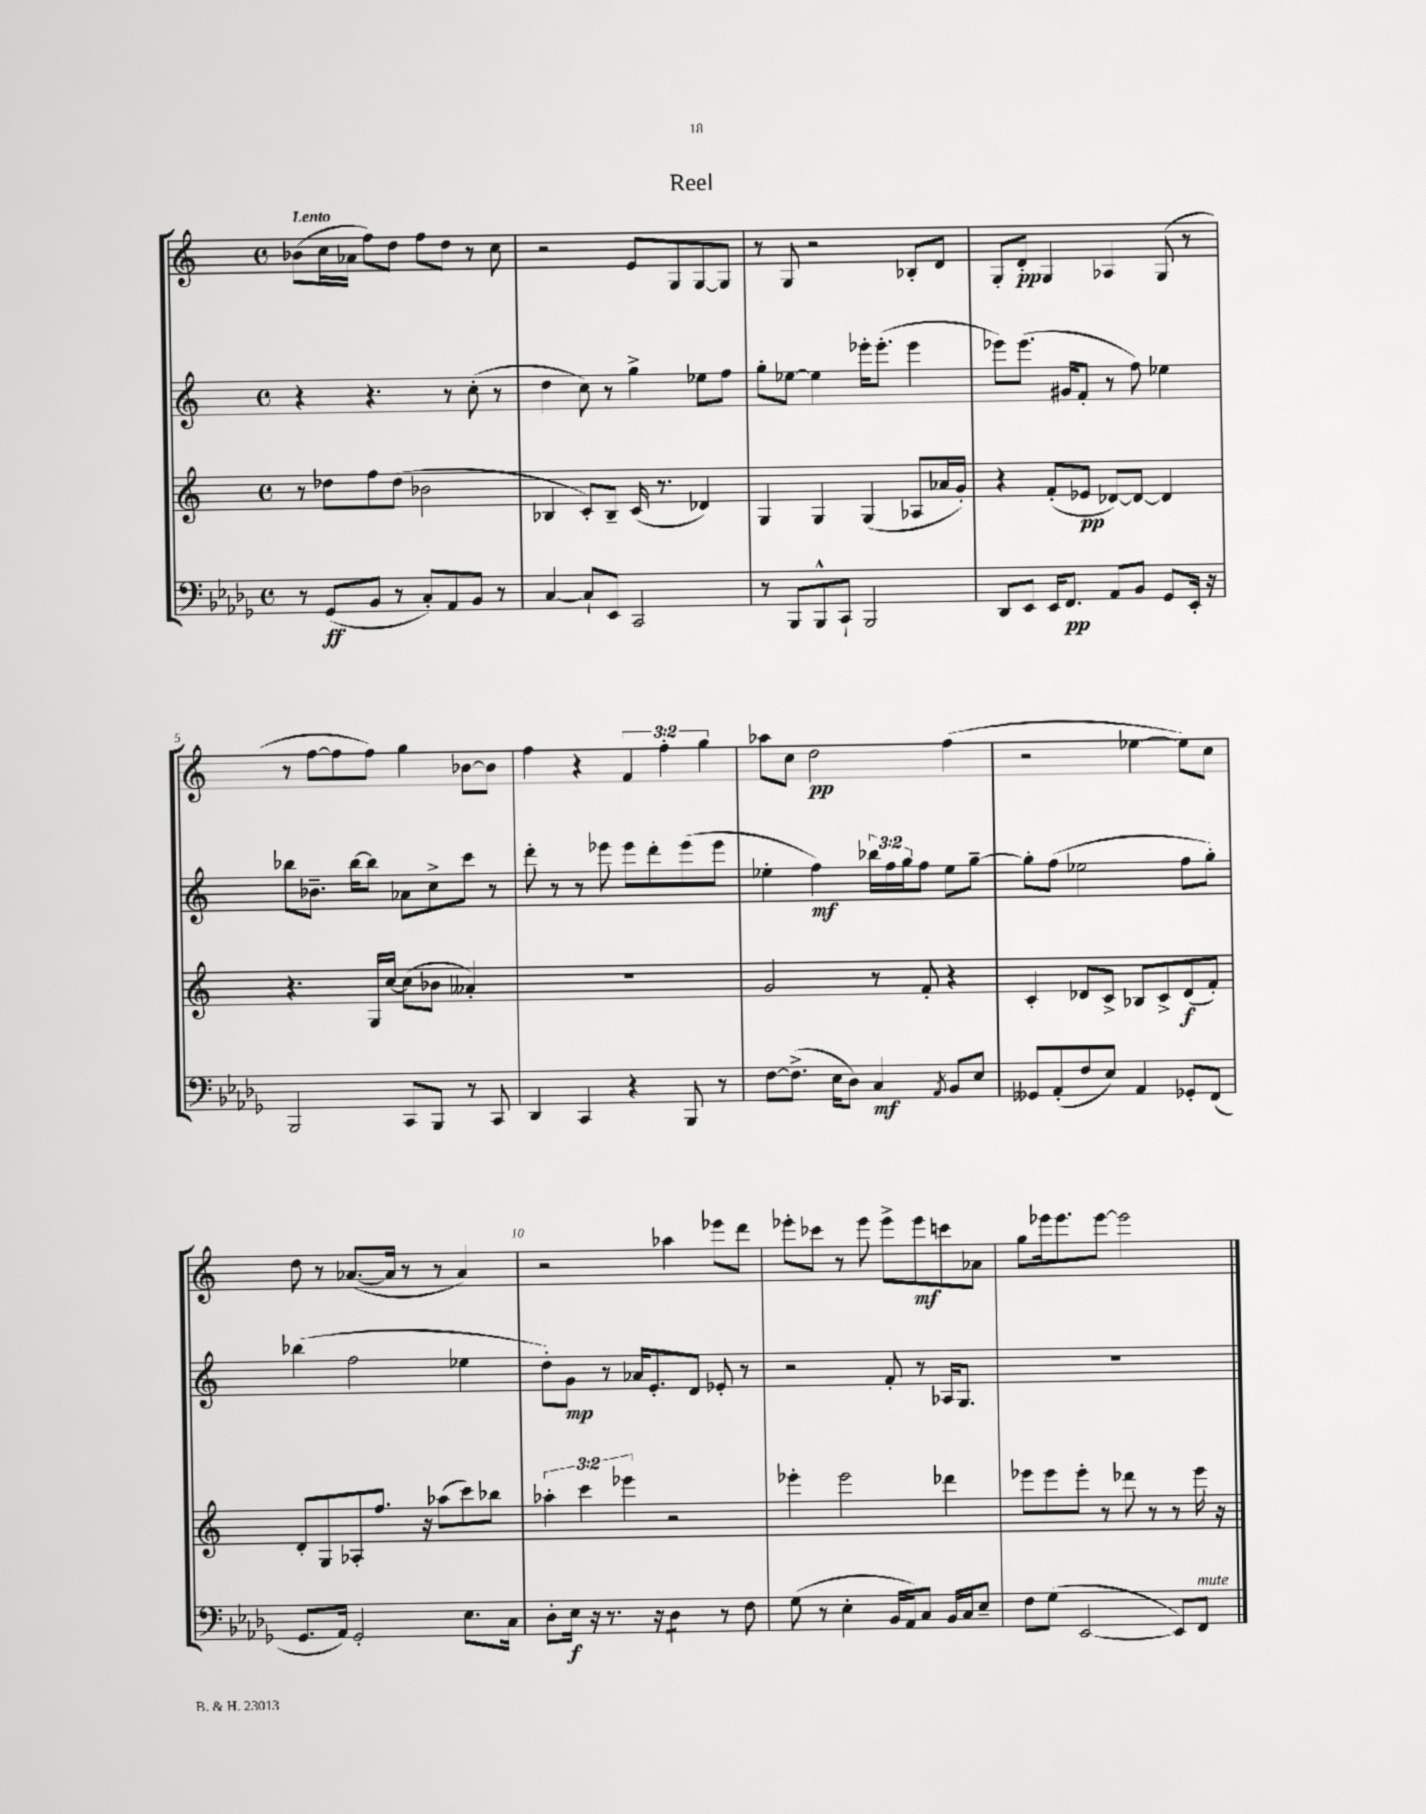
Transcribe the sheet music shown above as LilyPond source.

\header { title = "Reel" }
<<
\new StaffGroup <<
\new Staff = "s0" {
    \clef treble \key c \major \defaultTimeSignature \time 4/4 \override Staff.TupletNumber.text = #tuplet-number::calc-fraction-text \tempo "Lento"
    bes'8( c''16 aes'16 f''8) d''8 f''8 d''8 r8 c''8 |
    r2 e'8 g8 g8~ g8 |
    r8 g8 r2 bes8-. d'8 |
    g8-. d'8-.\pp g4 aes4 g8( r8 |
    r8 f''8~ f''8 f''8) g''4 bes'8~ bes'8 |
    f''4 r4 \tuplet 3/2 { f'4 f''4-. g''4 } |
    aes''8 c''8 d''2\pp f''4( |
    r2 ees''4~ ees''8) c''8 |
    d''8 r8 aes'8.~( aes'16 r8 r8 aes'4) |
    r2 aes''4 ees'''8 d'''8 |
    ees'''8-. ces'''8 r8 ees'''8 ees'''8-> ees'''8\mf c'''8 aes'8 |
    g''8 ees'''16 ees'''8. ees'''8~ ees'''2 \bar "|." |
}
\new Staff = "s1" {
    \clef treble \key c \major \defaultTimeSignature \time 4/4 \override Staff.TupletNumber.text = #tuplet-number::calc-fraction-text
    r4 r4. r8 c''8-.( r8 |
    d''4 c''8) r8 g''4-> ees''8 f''8 |
    g''8-. ees''8~ ees''4 ees'''16-. ees'''8.-.( ees'''4 |
    ees'''8) ees'''8.( gis'16 f'8-. r8 f''8) ees''4 |
    bes''8 bes'8.-- bes''16~ bes''8 aes'8 c''8-> c'''8 r8 |
    d'''8-. r8 r8 ees'''8 ees'''8 d'''8-. ees'''8( ees'''8 |
    ees''4-. f''4\mf) \tuplet 3/2 { bes''16 f''16 g''16 } f''8 ees''8 g''8~-- |
    g''8-. f''8( ees''2 f''8 g''8-.) |
    bes''4( f''2 ees''4 |
    d''8-.) g'8\mp r8 aes'16 e'8.-. d'8 ees'8-. r8 |
    r2 f'8-. r8 aes16 g8. |
    R1 \bar "|." |
}
\new Staff = "s2" {
    \clef treble \key c \major \defaultTimeSignature \time 4/4 \override Staff.TupletNumber.text = #tuplet-number::calc-fraction-text
    r8 des''8 f''8 des''8( bes'2 |
    bes4 c'8-.) bes8-- c'16( r8. des'4) |
    g4 g4 g4( aes8 aes'16 g'16-.) |
    r4 f'8-.( ees'8\pp des'8~) des'8~ des'4 |
    r4. g16 c''16~ c''8( bes'8 aeses'4-.) |
    R1 |
    g'2 r8 f'8-. r4 |
    c'4-. des'8 c'8-> bes8 c'8-> des'8\f( f'8-.) |
    d'8-. g8 aes8-. f''8. r16 aes''8( c'''8) bes''8 |
    \tuplet 3/2 { aes''4-. c'''4 ees'''4 } r2 |
    ees'''4-. ees'''2 des'''4 |
    ees'''8 ees'''8 ees'''8-. r8 des'''8 r8 r8 ees'''16 r16 \bar "|." |
}
\new Staff = "s3" {
    \clef bass \key des \major \defaultTimeSignature \time 4/4
    r8 ges,8\ff( bes,8 r8 c8-.) aes,8 bes,8 r8 |
    c4~ c8-! ees,8 c,2 |
    r8 bes,,8 bes,,8-^ c,8-! bes,,2 |
    des,8 ees,8 ees,16 f,8.\pp aes,8 bes,8 ges,8 ees,16-. r16 |
    bes,,2 c,8 bes,,8 r8 c,8 |
    des,4 c,4 r4 bes,,8 r8 |
    f8~ f8.->( ees16 des8) c4\mf \acciaccatura { aes,8 } bes,8 ees8 |
    geses,8 aes,8-.( f8 ees8) aes,4 ges,8-. f,8( |
    ges,8. aes,16) ges,2-. ees8. c16 |
    des8-. ees16\f r16 r8. r16 des4:8 r8 f8 |
    ges8( r8 ees4-. bes,16 aes,16) c8 bes,16 c16 ees8-- |
    f8 ges8( ees,2~ ees,8) f,8^\markup { \italic "mute" } \bar "|." |
}
>>
>>
\layout { \context { \Score \override BarNumber.break-visibility = ##(#f #t #t) barNumberVisibility = #(every-nth-bar-number-visible 5) } }
